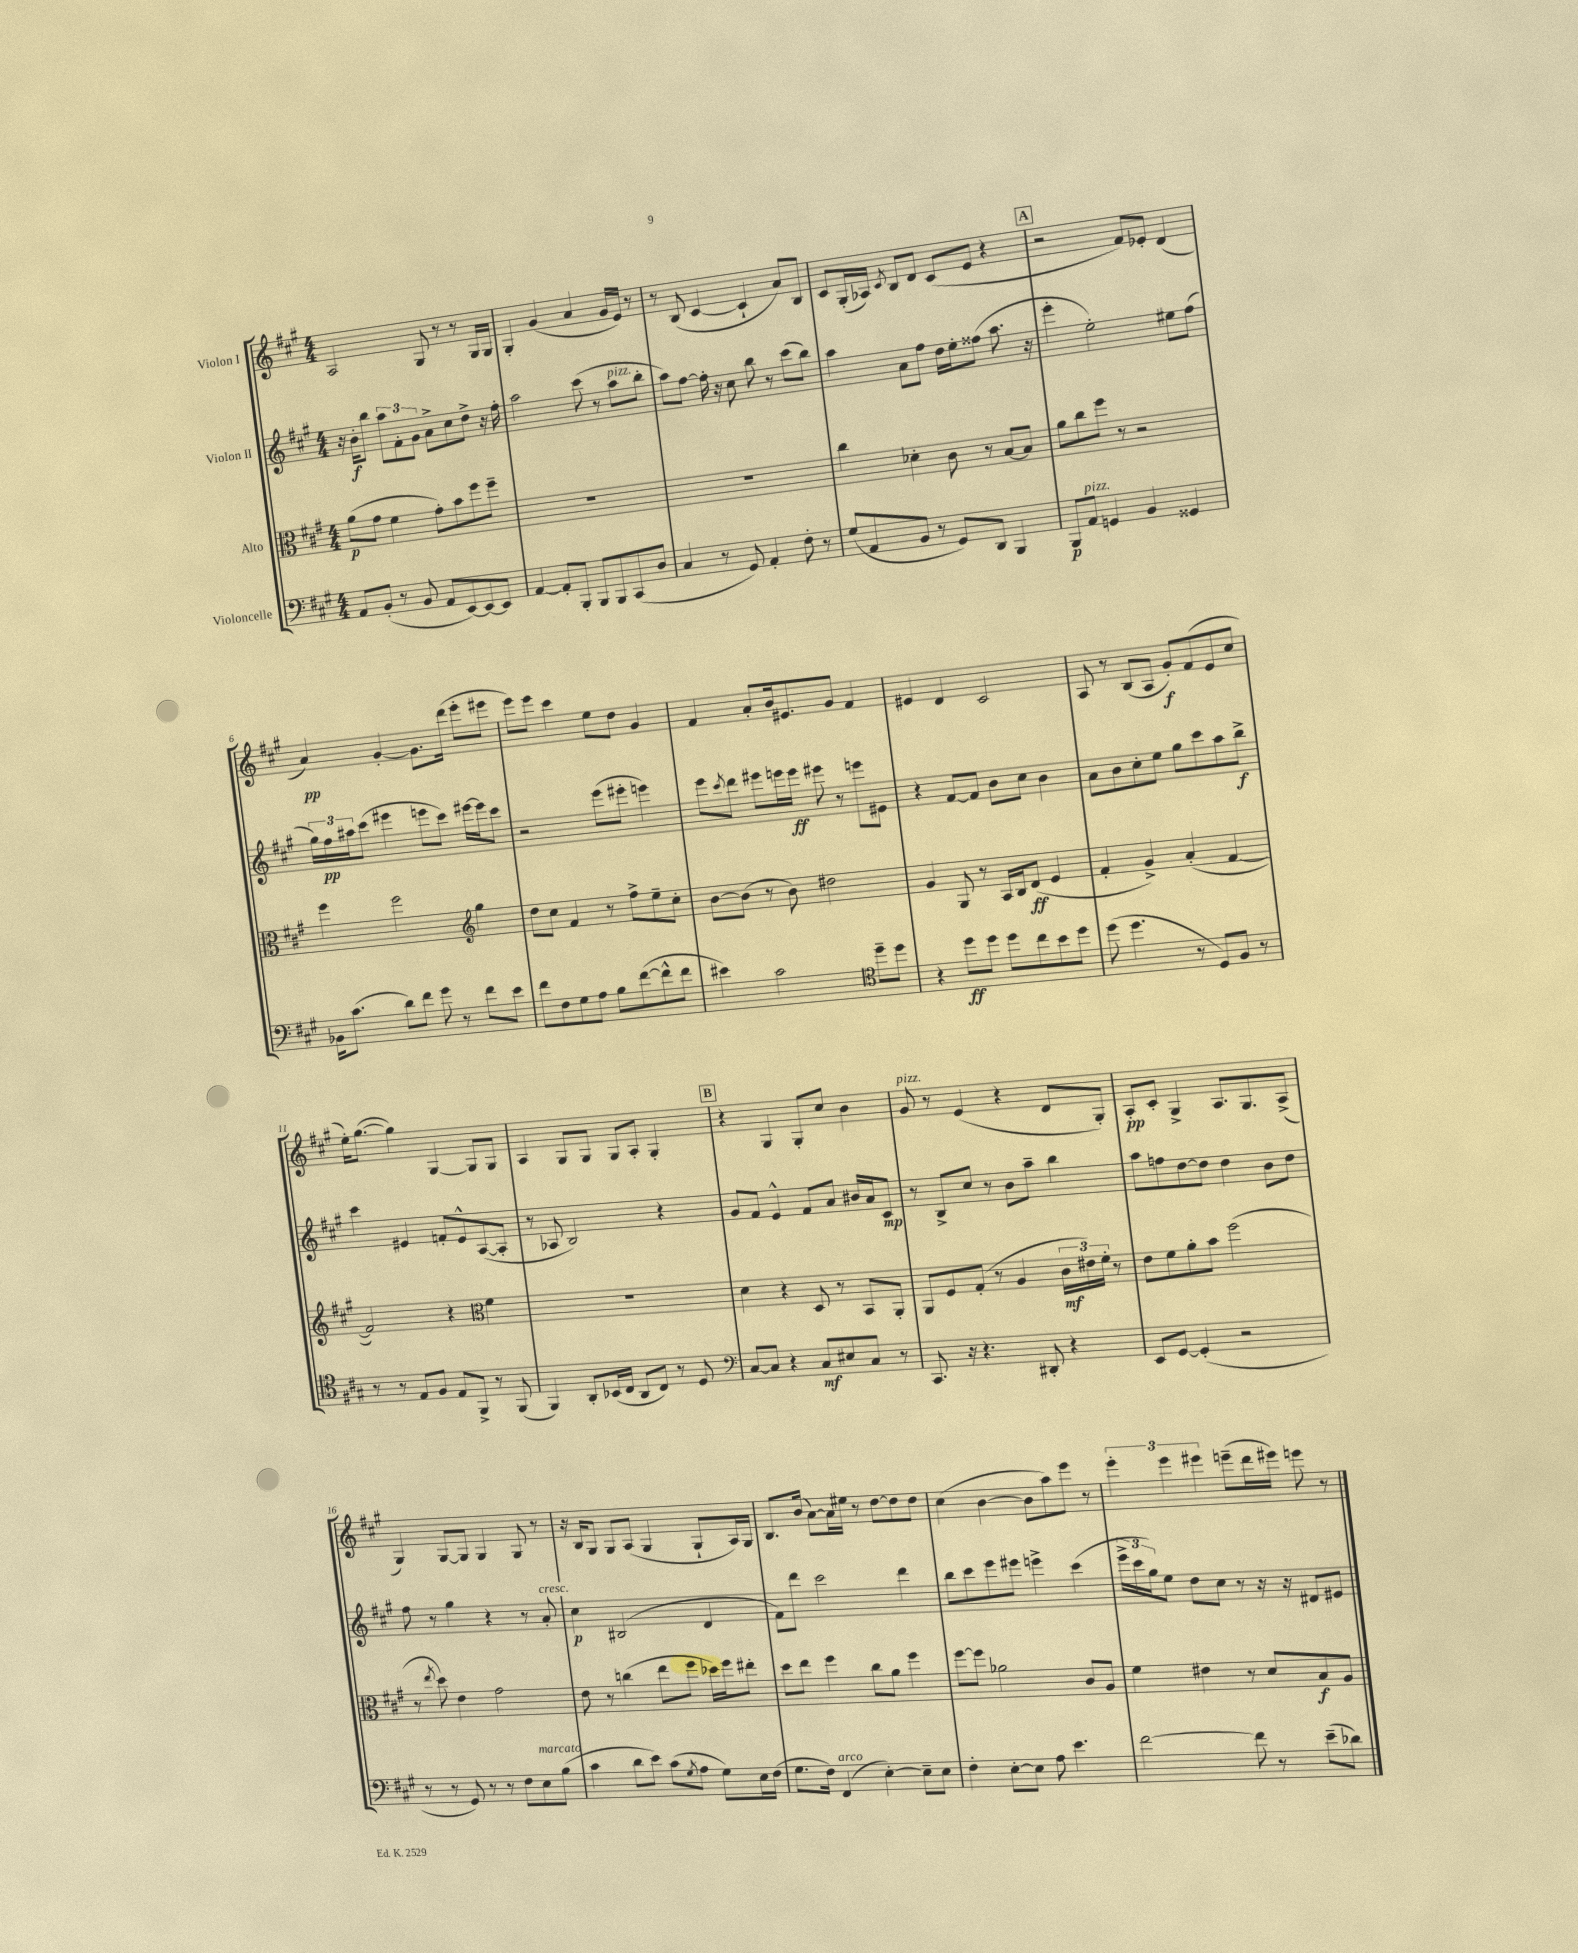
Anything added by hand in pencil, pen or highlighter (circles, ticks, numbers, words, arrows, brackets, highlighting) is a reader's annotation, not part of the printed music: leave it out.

**kern	**dynam	**kern	**dynam	**kern	**dynam	**kern	**dynam
*part4	*part4	*part3	*part3	*part2	*part2	*part1	*part1
*staff4	*staff4	*staff3	*staff3	*staff2	*staff2	*staff1	*staff1
*I"Violoncelle	*	*I"Alto	*	*I"Violon II	*	*I"Violon I	*
*clefF4	*	*clefC3	*	*clefG2	*	*clefG2	*
*k[f#c#g#]	*	*k[f#c#g#]	*	*k[f#c#g#]	*	*k[f#c#g#]	*
*M4/4	*	*M4/4	*	*M4/4	*	*M4/4	*
=1	=1	=1	=1	=1	=1	=1	=1
8AA/L	.	(8a\L	p	16r	.	2A/	.
.	.	.	.	16b'\KL	f	.	.
(8BB'/J	.	8g#\J	.	8bb\J	.	.	.
8r	.	4f#\	.	12aa\L	.	.	.
.	.	.	.	12f#'\	.	.	.
8BB/	.	.	.	.	.	.	.
.	.	.	.	12g#\J	.	.	.
8AA/L	.	8g#'\L)	.	8a^\L	.	8G#/	.
[8EE/)	.	8b\	.	8cc#\	.	8r	.
8EE/_	.	8ff#\	.	8dd^\J	.	8r	.
8EE/J]	.	8ff#~\J	.	16r	.	16G#/LL	.
.	.	.	.	16ff#'\	.	16G#/JJ	.
=2	=2	=2	=2	=2	=2	=2	=2
[4AA/	.	1r	.	2aa\	.	4G#'/	.
8AA'/L]	.	.	.	.	.	(4g#/	.
8BBB'/J	.	.	.	.	.	.	.
8BBB/L	.	.	.	(8ccc#\	.	4a/	.
8BBB/	.	.	.	8r	.	.	.
!	!	!	!	!LO:TX:a:i:t=pizz.	!	!	!
(8CC#/	.	.	.	8aa\L	.	16g#/LL	.
.	.	.	.	.	.	16e/JJ)	.
8D/J	.	.	.	8bb'\J	.	8r	.
=3	=3	=3	=3	=3	=3	=3	=3
4C#/	.	1r	.	8aa\L)	.	8r	.
.	.	.	.	[8ff#\J	.	(8B/	.
8r	.	.	.	16ff#'\]	.	[4c#/	.
.	.	.	.	16r	.	.	.
8GG#/)	.	.	.	8cc#\	.	.	.
4AA'/	.	.	.	8bb\	.	4c#`/]	.
.	.	.	.	8r	.	.	.
8F#'\	.	.	.	(8ccc#\L	.	8a/L)	.
8r	.	.	.	8bb\J)	.	8B/J	.
=4	=4	=4	=4	=4	=4	=4	=4
(8G#/L	.	4cc#\	.	4aa\	.	8c#/L	.
8AA/	.	.	.	.	.	(16G#'/L	.
.	.	.	.	.	.	16A-X/JJ)	.
.	.	.	.	.	.	8qc#/	.
8BB/J	.	4d-X'\	.	8a\L	.	8B/L	.
8r	.	.	.	8ff#\J	.	8d/J	.
8GG#/L)	.	8c#\	.	16dd\LL	.	(8c#/L	.
.	.	.	.	16ee'\J	.	.	.
8DD/J	.	8r	.	(8ff##X\J	.	8e/J	.
4BBB/	.	[8B/L	.	8.aa\	.	4r	.
.	.	8B/J]	.	.	.	.	.
.	.	.	.	16r	.	.	.
!!LO:REH:place=s1:t=A
=5	=5	=5	=5	=5	=5	=5	=5
8BBB/L	p	8a\L	.	4eee'\	.	2r	.
!LO:TX:a:i:t=pizz.	!	!	!	!	!	!	!
8AA/J	.	8cc#\	.	.	.	.	.
4GGn/	.	8ff#\J	.	2ee'\)	.	.	.
.	.	8r	.	.	.	.	.
4BB/	.	2r	.	.	.	8f#/L)	.
.	.	.	.	.	.	8e-X'/J	.
4GG##X/	.	.	.	8ee#X\L	.	(4d/	.
.	.	.	.	(8ff#\J	.	.	.
!!LO:LB:g=z
=6	=6	=6	=6	=6	=6	=6	=6
16BB-X\KL	.	4ff#\	.	24gg#\LL)	.	4a/)	pp
.	.	.	.	24ff#\	pp	.	.
(8.c#\J	.	.	.	.	.	.	.
.	.	.	.	24aa#X\J	.	.	.
.	.	.	.	(8ccc#\J	.	.	.
8d\L)	.	2ff#\	.	4eee#X\	.	[4g#'/	.
8f#\J	.	.	.	.	.	.	.
8g#\	.	.	.	8eeen\L	.	8.g#\L]	.
8r	.	.	.	8ccc#\J)	.	.	.
.	.	.	.	.	.	(16ddd\Jk	.
*	*	*clefG2	*	*	*	*	*
8f#\L	.	4gg#\	.	[16eee#X\LL	.	8eee'\L	.
.	.	.	.	16eee#\J]	.	.	.
8e\J	.	.	.	8ccc#\J	.	8eee#X\J	.
=7	=7	=7	=7	=7	=7	=7	=7
8f#\L	.	8dd\L	.	2r	.	8eee\L)	.
8F#\	.	8cc#\J	.	.	.	8eee\J	.
8G#\	.	4f#/	.	.	.	4ccc#\	.
8A\J	.	.	.	.	.	.	.
8B\L	.	8r	.	(8eee\L	.	8ee\L	.
([8f#\	.	8ff#^\L	.	8eee#X'\J	.	8dd\J	.
8f#^^\]	.	8ee~\	.	4eeen\)	.	4g#/	.
8f#\J	.	8cc#'\J	.	.	.	.	.
=8	=8	=8	=8	=8	=8	=8	=8
4e#X\)	.	[8b\L	.	8eee\L	.	4f#/	.
.	.	.	.	8qccc#/	.	.	.
.	.	(8b\J]	.	8ddd\J	.	.	.
2c#\	.	8r	.	8eee#X\L	.	8a'/L	.
.	.	8b\)	.	16eeen\L	.	16b/k	.
.	.	.	.	16eee\JJ	ff	8.e#X/	.
.	.	2dd#X\	.	8eee#X\	.	.	.
.	.	.	.	8r	.	8g#/J	.
*clefC4	*	*	*	*	*	*	*
8dd~\L	.	.	.	8eeen\L	.	4f#/	.
8dd\J	.	.	.	8e#X\J	.	.	.
=9	=9	=9	=9	=9	=9	=9	=9
4r	.	4g#/	.	4r	.	4e#X/	.
8dd\L	ff	8G#/	.	[8f#/L	.	4d/	.
8dd\J	.	8r	.	8f#/J]	.	.	.
8dd\L	.	16A/LL	.	8b\L	.	2c#/	.
.	.	16B/J	.	.	.	.	.
8cc#\	.	(8d/J	ff	8cc#\J	.	.	.
8b\	.	4e/	.	4b\	.	.	.
8dd\J	.	.	.	.	.	.	.
=10	=10	=10	=10	=10	=10	=10	=10
(8dd\	.	4f#'/	.	8a\L	.	8A/	.
4.dd\	.	.	.	8b\	.	8r	.
.	.	4g#^/)	.	8cc#'\	.	(8B/L	.
.	.	.	.	8ee\J	.	8A/J	.
8r	.	(4a'/	.	8gg#\L	.	8g#'/L)	f
8D/L)	.	.	.	8ccc#\	.	(8f#/	.
8F#/J	.	[4f#/	.	8aa\	.	8e/	.
8r	.	.	.	8bb^\J	f	8cc#/J	.
!!LO:LB:g=z
=11	=11	=11	=11	=11	=11	=11	=11
8r	.	2f#/])	.	4ccc#\	.	16ee'\KL)	.
.	.	.	.	.	.	([8.gg#\J	.
8r	.	.	.	.	.	.	.
8E/L	.	.	.	4e#X/	.	4gg#\])	.
8F#/J	.	.	.	.	.	.	.
8E/L	.	4r	.	8fn'/L	.	[4G#/	.
8FF#^/J	.	.	.	8e#^^/	.	.	.
*	*	*clefC3	*	*	*	*	*
8r	.	4f#\	.	([8A/	.	8G#/L]	.
(8FF#/	.	.	.	8A'/J]	.	8G#/J	.
=12	=12	=12	=12	=12	=12	=12	=12
4FF#/)	.	1r	.	8r	.	4A/	.
.	.	.	.	8A-X/	.	.	.
8AA'/L	.	.	.	2B/)	.	8G#/L	.
(16BB-X/L	.	.	.	.	.	8G#/J	.
16C#/JJ	.	.	.	.	.	.	.
8AA/L	.	.	.	.	.	8G#/L	.
8C#/J)	.	.	.	.	.	8A'/J	.
8r	.	.	.	4r	.	4G#'/	.
8D/	.	.	.	.	.	.	.
!!LO:REH:place=s1:t=B
=13	=13	=13	=13	=13	=13	=13	=13
*clefF4	*	*	*	*	*	*	*
[8C#/L	.	4d\	.	8g#/L	.	4r	.
8C#/J]	.	.	.	8f#/J	.	.	.
4r	.	4r	.	4e^^/	.	4G#/	.
8C#/L	mf	8D/	.	8f#/L	.	8G#'/L	.
8E#X/	.	8r	.	8a/J	.	8cc#/J	.
8C#/J	.	8BB/L	.	16b#X/LL	.	4b\	.
.	.	.	.	16a/J	.	.	.
8r	.	8AA'/J	.	8c#/J	mp	.	.
=14	=14	=14	=14	=14	=14	=14	=14
!	!	!	!	!	!	!LO:TX:a:i:t=pizz.	!
8.CC#/	.	8AA/L	.	8r	.	8g#/	.
.	.	8F#/	.	8B^/L	.	8r	.
16r	.	.	.	.	.	.	.
4.r	.	(8G#'/J	.	8cc#/J	.	(4e/	.
.	.	8r	.	8r	.	.	.
.	.	4A/	.	8b\L	.	4r	.
8DD#X'/	.	.	.	8aa~\J	.	.	.
4r	.	24c#\LL	mf	4bb\	.	8d/L	.
.	.	24e#X\)	.	.	.	.	.
.	.	24f#'\JJ	.	.	.	.	.
.	.	8r	.	.	.	8G#'/J)	.
=15	=15	=15	=15	=15	=15	=15	=15
8EE/L	.	8e\L	.	8aa\L	.	8A'/L	pp
[8GG#/J	.	8f#\	.	8ffn\	.	8c#'/J	.
(4GG#'/]	.	8a'\	.	[8dd\	.	4G#^/	.
.	.	8b\J	.	8dd\J]	.	.	.
2r	.	(2ff#\	.	4dd\	.	8.A/L	.
.	.	.	.	.	.	8.G#/	.
.	.	.	.	8b\L	.	.	.
.	.	.	.	8dd\J	.	(8A^/J	.
!!LO:LB:g=z
=16	=16	=16	=16	=16	=16	=16	=16
8r	.	8r	.	8ff#\	.	4G#/)	.
.	.	8qee/	.	.	.	.	.
8r	.	8dd\)	.	8r	.	.	.
8GG#/)	.	4e\	.	4gg#\	.	[8G#/L	.
8r	.	.	.	.	.	8G#/J]	.
8r	.	2g#\	.	4r	.	4G#/	.
8F#\L	.	.	.	.	.	.	.
!LO:TX:a:i:t=marcato	!	!	!	!	!	!	!
8E\	.	.	.	8r	.	8G#/	.
!	!	!	!	!LO:TX:a:i:t=cresc.	!	!	!
(8B\J	.	.	.	8a'/	.	8r	.
=17	=17	=17	=17	=17	=17	=17	=17
4c#\	.	8e\	.	4cc#\	p	16r	.
.	.	.	.	.	.	16B/KL	.
.	.	8r	.	.	.	8G#/J	.
8d\L	.	(4ccn\	.	(2B#X/	.	8G#/L	.
8e\J)	.	.	.	.	.	(8A/J	.
(8c#\L	.	8ee\L	.	.	.	4G#/	.
8qG#/	.	.	.	.	.	.	.
8A\J	.	8ff#\J	.	.	.	.	.
8G#\L)	.	16dd-X\LL)	.	4d/	.	8G#`/L	.
.	.	16ff#\J	.	.	.	.	.
16E\L	.	8ee#X'\J	.	.	.	16A/L)	.
(16F#\JJ	.	.	.	.	.	16G#/JJ	.
=18	=18	=18	=18	=18	=18	=18	=18
8.G#\L	.	8dd\L	.	8f#\L)	.	8.B/L	.
.	.	8ee\J	.	8ddd\J	.	.	.
16F#\Jk)	.	.	.	.	.	(16b/Jk	.
!LO:TX:a:i:t=arco	!	!	!	!	!	!	!
(4FF#/	.	4ff#\	.	2ccc#\	.	[8a\L)	.
.	.	.	.	.	.	16a\L]	.
.	.	.	.	.	.	16ee#X\JJ	.
[4E'\)	.	8cc#\L	.	.	.	8r	.
.	.	8a\J	.	.	.	[8dd\L	.
8E~\L]	.	4ff#\	.	4ddd\	.	8dd\]	.
8E\J	.	.	.	.	.	8dd\J	.
=19	=19	=19	=19	=19	=19	=19	=19
4F#'\	.	[8ff#\L	.	8bb\L	.	(4cc#\	.
.	.	8ff#\J]	.	8ccc#\	.	.	.
[8E'\L	.	2a-X\	.	8eee\	.	[4b\	.
8E\J]	.	.	.	8eee#X\J	.	.	.
8A\	.	.	.	4eeen^\	.	8b\L]	.
4.e\	.	.	.	.	.	8aa\)	.
.	.	8c#/L	.	(4ccc#\	.	8eee\J	.
.	.	8A/J	.	.	.	8r	.
=20	=20	=20	=20	=20	=20	=20	=20
[2f#\	.	4f#\	.	24eee^\LL	.	6eee'\	.
.	.	.	.	24ccc#\	.	.	.
.	.	.	.	24gg#\J)	.	.	.
.	.	.	.	8ee\J	.	.	.
.	.	.	.	.	.	6eee\	.
.	.	4e#X\	.	8dd\L	.	.	.
.	.	.	.	.	.	6eee#X\	.
.	.	.	.	8cc#\J	.	.	.
8f#\]	.	8r	.	8r	.	(8eeen~\L	.
8r	.	8d/L	.	16r	.	16ddd\L	.
.	.	.	.	16r	.	16eee#X\JJ)	.
(8e~\L	.	8B/	f	8d#X/L	.	8eeen\	.
8d-X\J)	.	8A/J	.	8e#X/J	.	8r	.
==	==	==	==	==	==	==	==
*-	*-	*-	*-	*-	*-	*-	*-
